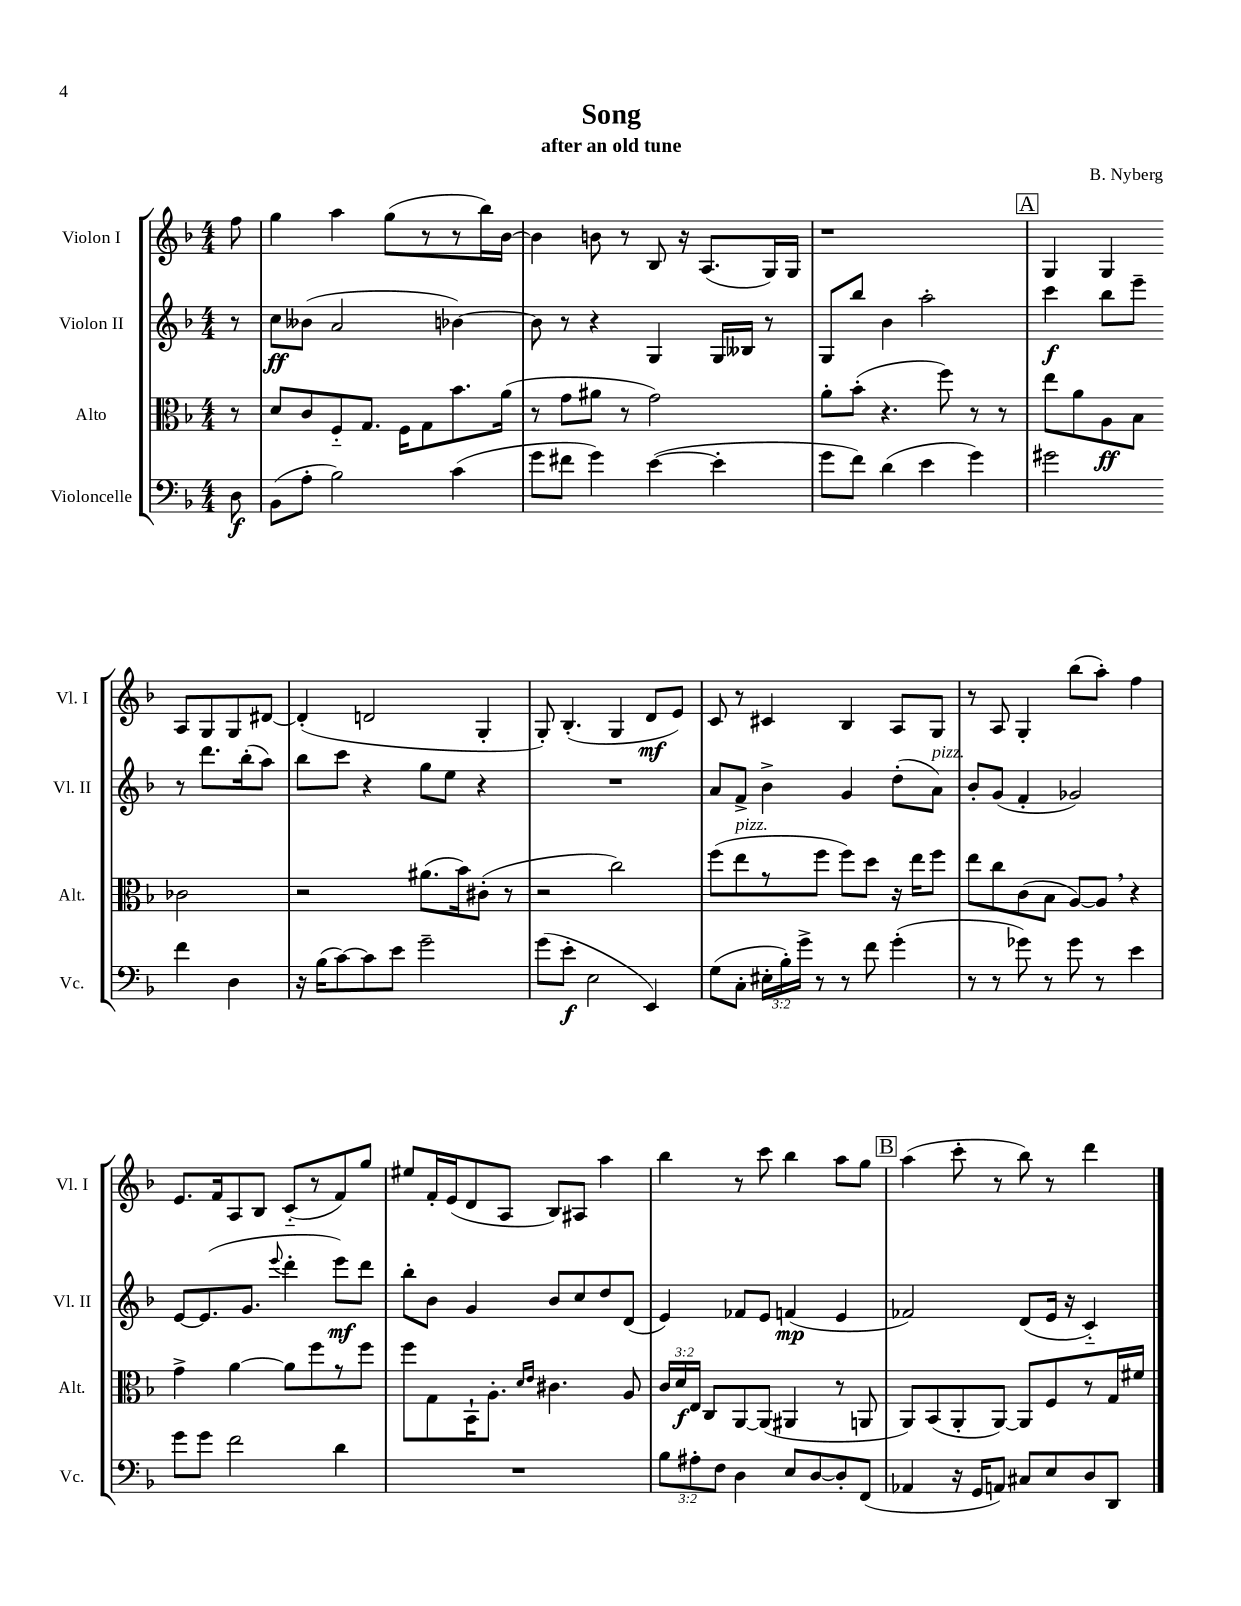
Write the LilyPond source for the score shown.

\header { title = "Song" composer = "B. Nyberg" subtitle = "after an old tune" }
<<
\new StaffGroup <<
\new Staff = "s0" \with { instrumentName = "Violon I" shortInstrumentName = "Vl. I" } {
    \clef treble \key f \major \numericTimeSignature \time 4/4 \partial 8
    \autoBeamOff f''8 |
    g''4 a''4 g''8[( r8 r8 bes''16) bes'16]~ |
    bes'4 b'8 r8 bes8 r16 a8.[( g16) g16] |
    r1 |
    \mark \markup { \box "A" } g4 g4 a8[ g8 g8 dis'8]~ |
    dis'4-.( d'2 g4-. |
    g8-.) bes4.-.( g4 d'8[\mf e'8]) |
    c'8 r8 cis'4 bes4 a8[ g8] |
    r8 a8 g4-. bes''8[( a''8]-.) f''4 |
    e'8.[ f'16 a8 bes8] c'8[-_( r8 f'8) g''8] |
    eis''8[ f'16-. e'16( d'8 a8] bes8[) ais8] a''4 |
    bes''4 r8 c'''8 bes''4 a''8[ g''8] |
    \mark \markup { \box "B" } a''4( c'''8-. r8 bes''8) r8 d'''4 \bar "|." |
}
\new Staff = "s1" \with { instrumentName = "Violon II" shortInstrumentName = "Vl. II" } {
    \clef treble \key f \major \numericTimeSignature \time 4/4 \partial 8
    \autoBeamOff r8 |
    c''8[\ff beses'8]( a'2 bes'4~) |
    bes'8 r8 r4 g4 g16[ beses16] r8 |
    g8[ bes''8] bes'4 a''2-. |
    \mark \markup { \box "A" } c'''4\f bes''8[ e'''8]-- r8 d'''8.[ bes''16-.( a''8]) |
    bes''8[ c'''8] r4 g''8[ e''8] r4 |
    R1 |
    a'8[ f'8]-> bes'4-> g'4 d''8[-.( a'8]^\markup { \italic "pizz." }) |
    bes'8[-. g'8]( f'4-. ges'2) |
    e'8[~ e'8.( g'8.] \appoggiatura { e'''8 } d'''4-. e'''8[\mf) d'''8] |
    bes''8[-. bes'8] g'4 bes'8[ c''8 d''8 d'8]( |
    e'4) fes'8[ e'8] f'4\mp( e'4 |
    \mark \markup { \box "B" } fes'2) d'8[( e'16] r16 c'4-_) \bar "|." |
}
\new Staff = "s2" \with { instrumentName = "Alto" shortInstrumentName = "Alt." } {
    \clef alto \key f \major \numericTimeSignature \time 4/4 \override Staff.TupletNumber.text = #tuplet-number::calc-fraction-text \partial 8
    \autoBeamOff r8 |
    d'8[ c'8 f8-_ g8.] f16[ g8 bes'8. a'16]( |
    r8 g'8[ ais'8] r8 g'2) |
    a'8[-. bes'8]-.( r4. f''8) r8 r8 |
    \mark \markup { \box "A" } e''8[ a'8 a8\ff bes8] ces'2 |
    r2 ais'8.[( bes'16) cis'8]-.( r8 |
    r2 c''2) |
    f''8[( e''8^\markup { \italic "pizz." } r8 f''8] f''8[) d''8] r16 e''16[ f''8] |
    e''8[ c''8 c'8( bes8] a8[~) a8] \breathe r4 |
    g'4-> a'4~ a'8[ f''8 r8 f''8] |
    f''8[ g8 bes,16-! a8.]-. \grace { d'16[ e'16] } cis'4. a8 |
    \tuplet 3/2 { c'16[ d'16\f e16] } c8[ a,8~ a,8]( ais,4 r8 a,8 |
    \mark \markup { \box "B" } a,8[) bes,8( a,8-. a,8]~) a,8[ f8 r8 g16 fis'16] \bar "|." |
}
\new Staff = "s3" \with { instrumentName = "Violoncelle" shortInstrumentName = "Vc." } {
    \clef bass \key f \major \numericTimeSignature \time 4/4 \override Staff.TupletNumber.text = #tuplet-number::calc-fraction-text \partial 8
    \autoBeamOff d8\f |
    bes,8[( a8]-. bes2) c'4( |
    g'8[ fis'8] g'4) e'4~( e'4-. |
    g'8[ f'8]) d'4( e'4 g'4) |
    \mark \markup { \box "A" } gis'2 f'4 d4 |
    r16 bes16[( c'8~) c'8 e'8] g'2-- |
    g'8[( e'8]-.\f e2 e,4) |
    g8[( c8]-. \tuplet 3/2 { eis16[-. bes16-.) g'16]-> } r8 r8 f'8 g'4-.( |
    r8 r8 ges'8) r8 ges'8 r8 e'4 |
    g'8[ g'8] f'2 d'4 |
    R1 |
    \tuplet 3/2 { bes8[ ais8-. f8] } d4 e8[ d8~ d8-. f,8]( |
    \mark \markup { \box "B" } aes,4 r16 g,16[ a,8]) cis8[ e8 d8 d,8] \bar "|." |
}
>>
>>
\layout { \context { \Score \remove "Bar_number_engraver" } }
